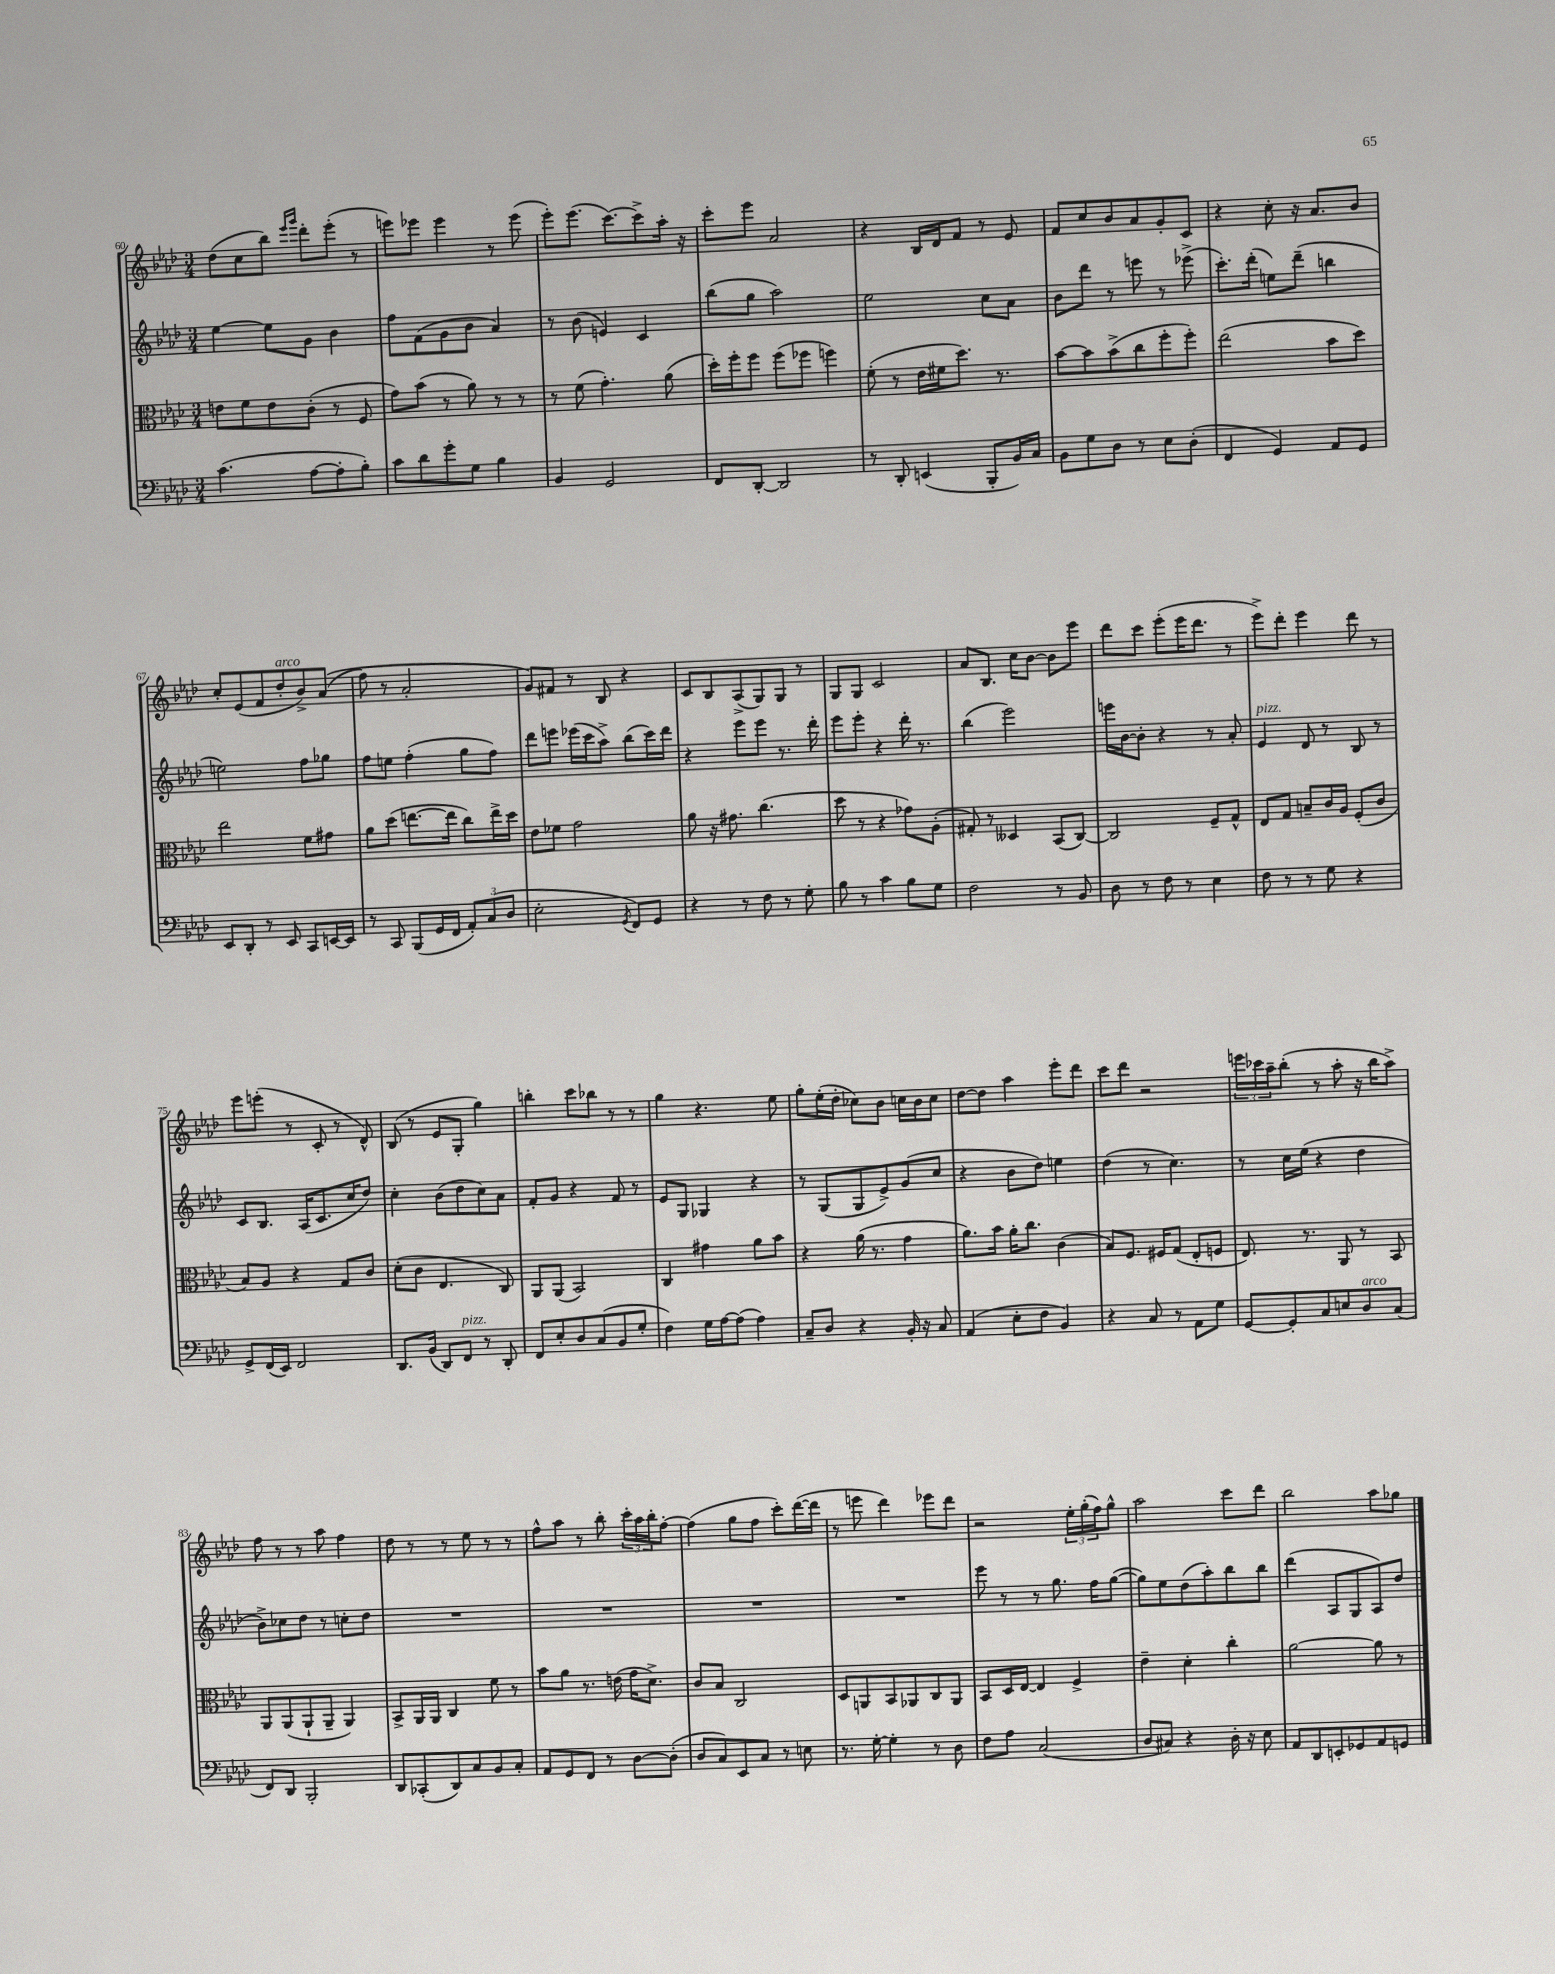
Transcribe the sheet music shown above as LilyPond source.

<<
\new StaffGroup <<
\new Staff = "s0" {
    \clef treble \key aes \major \numericTimeSignature \time 3/4
    des''8( c''8 bes''8) \grace { ees'''16 g'''16 } des'''8-. ees'''8-.( r8 |
    e'''8) ees'''8 ees'''4 r8 ees'''8( |
    ees'''8-.) ees'''8.( c'''8.~) c'''8-> aes''16-. r16 |
    c'''8-. ees'''8 aes'2 |
    r4 bes16 des'16 f'8 r8 ees'8 |
    f'8 c''8 bes'8 aes'8 g'8-. c'8 |
    r4 c''8-. r16 aes'8. bes'8 |
    c''8-. ees'8( f'8 des''8-.^\markup { \italic "arco" } bes'8->) aes'8(\( |
    f''8) r8 aes'2-. |
    g'8\) fis'8 r8 bes8 r4 |
    c'8 bes8 aes8->( g8) g8 r8 |
    g8 g8 c'2 |
    aes'8 bes8. c''16 bes'8~ bes'8 ees'''8 |
    des'''8 c'''8 ees'''8-.( ees'''16 des'''8. r8 |
    ees'''8->) des'''8-. ees'''4 des'''8 r8 |
    ees'''8 e'''8-.( r8 c'8-. r8 des'8-^) |
    bes8( r8 ees'8 g8-. g''4) |
    b''4-. c'''8 bes''8 r8 r8 |
    g''4 r4. ees''8 |
    g''8-. ees''16-.( des''16-. ces''8) bes'8 c''16 bes'16 c''8 |
    des''8~ des''8 aes''4 ees'''8-. des'''8 |
    c'''8 des'''8 r2 |
    \tuplet 3/2 { e'''16 ces'''16 aes''16-- } bes''8-.( r8 aes''8-. r16 bes''16 aes''8->) |
    f''8 r8 r8 aes''8 f''4 |
    des''8 r8 r8 ees''8 r8 r8 |
    f''8-^ aes''8 r8 bes''8-. \tuplet 3/2 { c'''16-. aes''16 bes''16-. } f''8~-. |
    f''4( g''8 f''8 c'''8-.) des'''16~( des'''16 |
    r8 e'''8 des'''4) ees'''8 des'''8 |
    r2 \tuplet 3/2 { ees''16-. g''16-.( f''16) } g''8-^ |
    aes''2 c'''8 des'''8 |
    bes''2 aes''8 ges''8 \bar "|." |
}
\new Staff = "s1" {
    \clef treble \key aes \major \numericTimeSignature \time 3/4
    ees''4~ ees''8 g'8 bes'4 |
    f''8 f'8( g'8 bes'8 aes'4) |
    r8 bes'8( e'4) c'4 |
    bes''8( g''8 aes''2) |
    ees''2 c''8 aes'8 |
    bes'8 des'''8 r8 e'''8 r8 ees'''8->( |
    c'''8.-.) des'''16-.( e''8) des'''8--( b''4 |
    e''2) f''8 ges''8 |
    f''8 e''8 f''4-.( g''8 f''8) |
    des'''8 e'''8 ees'''16( c'''16 aes''8->) bes''8( c'''16) des'''16 |
    r4 ees'''8 ees'''8 r8. des'''16-. |
    ees'''8 ees'''8-. r4 des'''16-. r8. |
    bes''4( ees'''2) |
    e'''16 bes'16~ bes'8-. r4 r8 aes'8-. |
    ees'4^\markup { \italic "pizz." } des'8 r8 bes8 r8 |
    c'8 bes8. aes16( c'8. c''16 des''8) |
    c''4-. bes'8( des''8 c''8) aes'8 |
    f'8-. g'8 r4 f'8 r8 |
    ees'8 g8 ges4 r4 |
    r8 g8( g8 ees'8->) g'8( c''8 |
    r4 bes'8 des''8) e''4 |
    des''4( r8 c''4.) |
    r8 c''16 ees''16( r4 des''4 |
    bes'8->) ces''8 des''8 r8 c''8-. des''8 |
    R2. |
    R2. |
    R2. |
    R2. |
    ees'''8 r8 r8 g''8. f''16 g''8~( |
    g''8) ees''8 des''8( aes''8-.) bes''8 bes''8 |
    des'''4( aes8 g8 aes8) des''8 \bar "|." |
}
\new Staff = "s2" {
    \clef alto \key aes \major \numericTimeSignature \time 3/4
    e'8 f'8 e'8 c'8-.( r8 f8 |
    g'8) bes'8( r8 aes'8) r8 r8 |
    r8 f'8( g'4.-.) aes'8( |
    des''16-.) f''16-. f''8 f''8( fes''8 f''4) |
    f'8-.( r8 ees'16 fis'16 des''8.) r8. |
    bes'8~ bes'8 bes'8->( c''8 f''8-. f''8-.) |
    ees''2( bes'8 des''8) |
    ees''2 f'8 gis'8 |
    aes'8 des''8( e''8.~ e''16 c''8) e''16-> des''16 |
    ees'8 fes'8 g'2 |
    aes'8 r16 gis'8. c''4.( |
    des''8 r8 r4 ges'8) aes8-.( |
    gis8-.) r8 deses4 bes,8( c8~) |
    c2 f8-- g8-^ |
    ees8 g8 b8-- c'16 aes16 f8-.( c'8 |
    bes8) aes8 r4 g8 c'8 |
    des'8-.( c'8 ees4. c8) |
    aes,8 aes,8( bes,2) |
    c4 gis'4 aes'8 bes'8 |
    r4 aes'16( r8. g'4 |
    aes'8.) bes'16 aes'16-. c''8. c'4( |
    bes8) f8. fis16 g8( ees8-. f8 |
    ees8.) r8. aes,8 r8 bes,8 |
    aes,8 aes,8( aes,8-! aes,8-- aes,4) |
    bes,8-> aes,16 aes,16 c4 f'8 r8 |
    bes'8 aes'8 r8. e'16( g'16 des'8.->) |
    c'8 bes8 c2 |
    des8 a,8 bes,8 aes,8 c8 aes,8 |
    bes,8 des16 ees16~ ees4 f4-> |
    ees'4-- des'4-. c''4-. |
    aes'2~ aes'8 r8 \bar "|." |
}
\new Staff = "s3" {
    \clef bass \key aes \major \numericTimeSignature \time 3/4
    c'4.( aes8~ aes8-. bes8-.) |
    c'8 des'8 g'8-. g8 bes4 |
    bes,4 g,2 |
    f,8 des,8~-. des,2 |
    r8 des,8-. e,4( bes,,8-. bes,16) c16 |
    bes,8 g8 des8 r8 ees8 des8-.( |
    f,4 g,4) aes,8 g,8 |
    ees,8 des,8-. r8 ees,8 c,8 e,16~ e,16 |
    r8 c,8 bes,,8( g,16 f,16 \tuplet 3/2 { aes,8-.) c8( des8 } |
    ees2-. \acciaccatura { g,8 } f,8) g,8 |
    r4 r8 f8 r8 g8-. |
    bes8 r8 c'4 bes8 g8 |
    f2 r8 bes,8 |
    des8 r8 f8 r8 ees4 |
    f8 r8 r8 g8 r4 |
    g,8-> f,16( ees,16) f,2 |
    des,8. bes,16( des,8) f,8^\markup { \italic "pizz." } r8 des,8-. |
    f,8 ees8-. des8 c8( bes,8 g8-. |
    f4) g16 aes16~ aes8( aes4) |
    c8-- des8 r4 bes,16-. r16 c8 |
    aes,4( ees8-. f8 bes,4) |
    r4 c8 r8 aes,8 g8 |
    g,8~ g,8-. c8 e8 des8^\markup { \italic "arco" } c8( |
    f,8) des,8 bes,,2-. |
    des,8 ces,8-.( des,8) c8 bes,8 c8-. |
    aes,8 g,8 f,8 r8 des8~ des8-.( |
    des8 c8) ees,8 c8 r8 e8 |
    r8. g16~-. g4-. r8 des8 |
    f8 aes8 c2( |
    des8 cis8) r4 des16-. r16 ees8 |
    aes,8 des,8 e,8-. ges,8 aes,8 g,8 \bar "|." |
}
>>
>>
\layout { \context { \Score currentBarNumber = #60 } }
